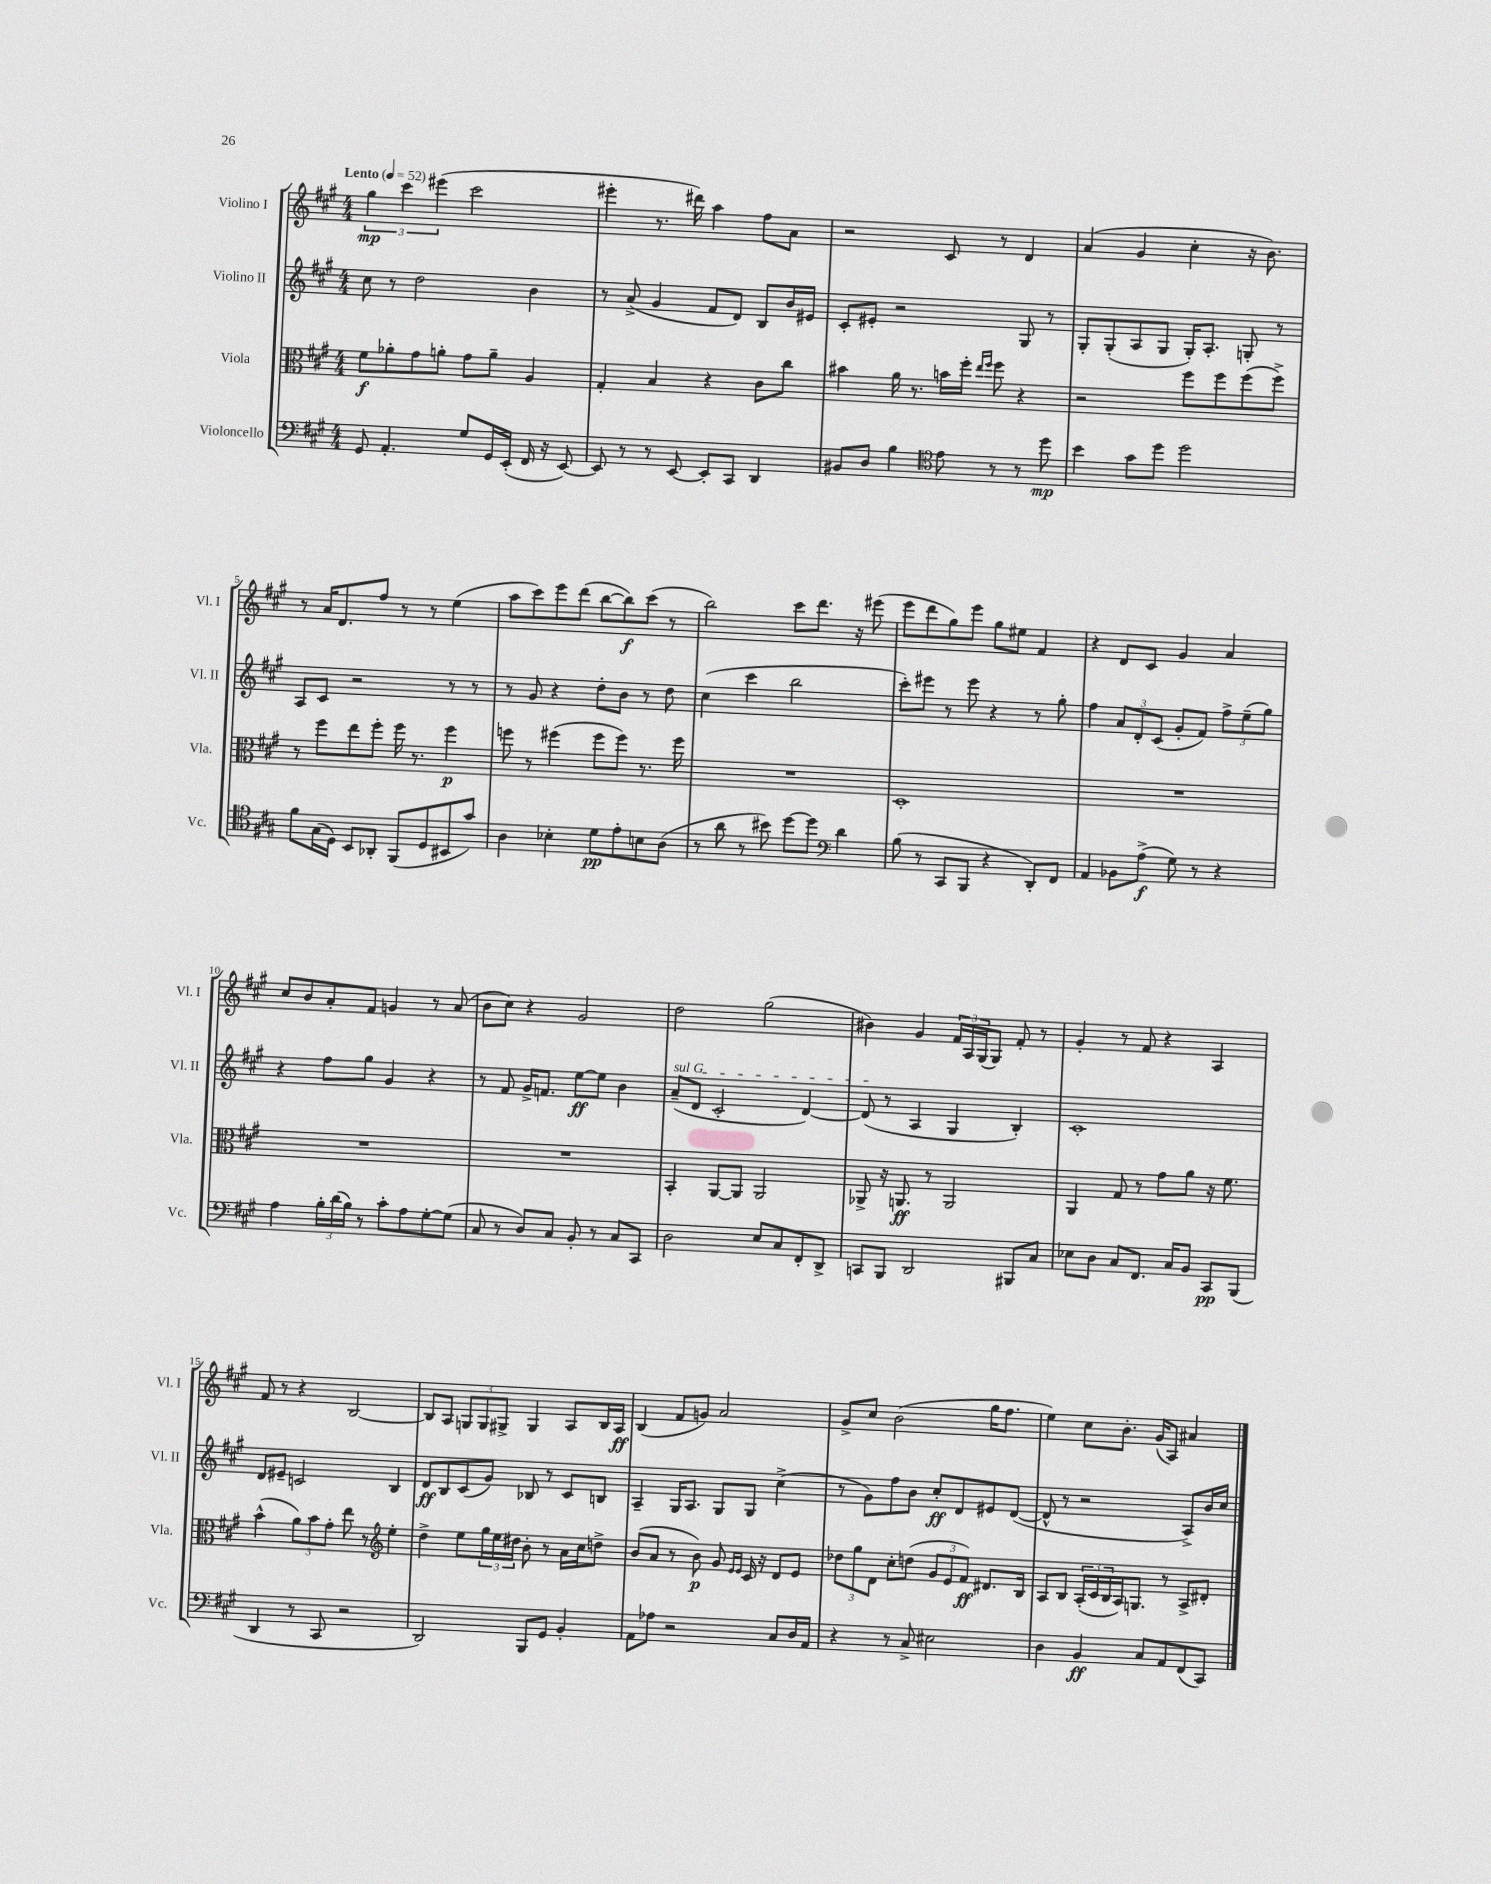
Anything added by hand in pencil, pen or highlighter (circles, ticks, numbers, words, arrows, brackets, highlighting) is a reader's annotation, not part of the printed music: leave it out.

**kern	**kern	**kern	**kern
*staff4	*staff3	*staff2	*staff1
*clefF4	*clefC3	*clefG2	*clefG2
*k[f#c#g#]	*k[f#c#g#]	*k[f#c#g#]	*k[f#c#g#]
*M4/4	*M4/4	*M4/4	*M4/4
*MM52	*MM52	*MM52	*MM52
8GG#	8f#	8cc#	6gg#
4.AA'	8a-'	8r	.
.	.	.	6ccc#
.	8g#	2dd	.
.	.	.	(6eee#
.	8a'	.	.
8G#	8g#	.	2ccc#
16GG#	8a~	.	.
(16EE'	.	.	.
16FF#	4A	4b	.
16r	.	.	.
[8EE)	.	.	.
=	=	=	=
8EE]	4G#'	8r	4eee#'
8r	.	(8a^	.
8r	4B	4g#	8.r
[8EE	.	.	.
.	.	.	16ddd#)
8EE']	4r	8f#	4aa
8CC#	.	8d)	.
4DD	8c#	8B	8ff#
.	8cc#	16b	8a
.	.	16e#	.
=	=	=	=
8BB#	4b#	8c#'	2r
8D	.	8e#'	.
4B	16a	2r	.
.	8.r	.	.
*clefC4	*	*	*
8e	16b	.	8c#
.	16ff#'	.	.
.	16qqee	.	.
.	16qqff#	.	.
8r	8ff#	.	8r
8r	4r	8G#	4d
8dd	.	8r	.
=	=	=	=
4b	2r	8G#'	(4a
.	.	(8G#'	.
8g#	.	8A	4g#
8dd	.	8G#	.
2dd	8ff#	16G#')	4cc#'
.	.	8.A'	.
.	8ff#	.	.
.	(8ff#	8G'	16r
.	.	.	8.b)
.	8ff#^)	8r	.
=	=	=	=
8f#	8r	8A	8r
(16G#	8ff#	8c#	16a
16D)	.	.	8.d
8BB	8ee	2r	.
8AA-'	8ff#'	.	8ff#
(8FF#	16ff#	.	8r
.	8.r	.	.
8D	.	.	8r
8BB#	4ff#	8r	(4ee
8g#)	.	8r	.
=	=	=	=
4A	8ff	8r	8aa
.	8r	8g#	8ccc#)
4B-'	(4ff#	4r	8eee
.	.	.	(8ddd
8d	8ff#	8dd'	[8bb
8e'	8ff#)	8b	8bb])
8B	8.r	8r	(8ccc#
(8A	.	8dd	8r
.	16ff#	.	.
=	=	=	=
8r	1r	(4cc#	2bb)
8a	.	.	.
8r	.	4ccc#	.
8b#)	.	.	.
[8dd	.	2bb	8ccc#
8dd]	.	.	8.ddd
*clefF4	*	*	*
4d	.	.	.
.	.	.	16r
.	.	.	(8eee#
=	=	=	=
(8B	1D'	8ccc#')	8eee
8r	.	8eee#	8ddd
8CC#	.	8r	8gg#)
8BBB	.	8eee#	8eee
4r	.	4r	8gg#
.	.	.	8ee#
8DD')	.	8r	4f#
8FF#	.	8gg#'	.
=	=	=	=
4AA	1r	4ff#	4r
8BB-	.	12a	8d
.	.	12d'	.
(8A^	.	.	8c#
.	.	(12c#	.
8G#)	.	8g#'	4g#
8r	.	8f#)	.
4r	.	12ff#^	4a
.	.	(12ee~	.
.	.	12gg#)	.
=	=	=	=
4A	1r	4r	8cc#
.	.	.	8b
24B'	.	8ff#	8a'
(24d	.	.	.
24B)	.	.	.
8r	.	8gg#	8f#
8c#'	.	4g#	4g
8A	.	.	.
[8G#'	.	4r	8r
(8G#]	.	.	(8a
=	=	=	=
8C#	1r	8r	8b
8r	.	8f#	8cc#)
8D)	.	16g#^	4r
.	.	8.f	.
8C#	.	.	.
8BB'	.	[8ee	2g#
8r	.	8ee]	.
8C#	.	4b	.
8CC#	.	.	.
=	=	=	=
2D	4BB'	(8a~	2dd
.	.	8d	.
.	[8AA	2c#'	.
.	8AA]	.	.
8E	2AA	.	(2gg#
8C#	.	.	.
8FF#'	.	[4d)	.
8DD^	.	.	.
=	=	=	=
8CC	8AA-^	(8d]	4b#)
8BBB	16r	8r	.
.	8.AA	.	.
2DD	.	4A	4g#
.	8r	.	.
.	2AA	4G#	24f#
.	.	.	24A
.	.	.	(24G#
.	.	.	8G#)
8BBB#	.	4B')	8f#'
8C#	.	.	8r
=	=	=	=
8E-	4AA	1c#'	4g#'
8D	.	.	.
8C#	8G#	.	8r
8.FF#	8r	.	8f#
.	8g#	.	4r
16C#	.	.	.
8BB	8a	.	.
8CC#	16r	.	4A
.	8.f#	.	.
(8BBB	.	.	.
=	=	=	=
4DD	(4b^^	8d	8f#
.	.	8e#~	8r
8r	12a)	2c	4r
.	12b	.	.
8CC#	.	.	.
.	12g#'	.	.
2r	8ee	.	[2B
.	8r	.	.
*	*clefG2	*	*
.	4ee'	4B	.
=	=	=	=
2DD)	4dd^	8d	8B]
.	.	8B	8A
.	8ee	(8c#	12G
.	.	.	12G
.	24gg#	8g#)	.
.	24ee	.	12G#^
.	24dd#	.	.
8BBB	8b'	8B-	4G#
8GG#	8r	8r	.
4BB'	16a	8c#	8A
.	16cc#	.	.
.	8dd^	8B	16B
.	.	.	16A
=	=	=	=
8AA	(8b	4A~	(4B
8A-	8a	.	.
2r	8r	16G#	8f#
.	.	8.A	.
.	8b)	.	8g)
.	8g#	8G#	2a
.	16qqe	.	.
.	16qqe	.	.
.	16c#	8G#	.
.	16r	.	.
8C#	8d	(4cc#^	.
16D	8e	.	.
16AA	.	.	.
=	=	=	=
4r	12dd-	8r	8g#^
.	12gg#	.	.
.	.	8g#)	8cc#
.	12d	.	.
8r	8cc#'	8ff#	(2b
8C#^	(8dd	8b	.
2E#	12g#	8cc#'	.
.	12e	.	.
.	.	8d	.
.	12f#)	.	.
.	8.d#	8e#	16gg#
.	.	.	8.ff#
.	.	([8d	.
.	16B	.	.
=	=	=	=
4D	8A	8d^^]	4ee)
.	8B	8r	.
4BB	(24A'	2r	8cc#
.	24c#	.	.
.	24B	.	.
.	16A)	.	8.b'
.	8.G	.	.
8C#	.	.	.
.	.	.	(16g#
8AA	8r	.	8A)
(8FF#	8A^	8A^)	4a#
8CC#)	8d#'	16b	.
.	.	16cc#	.
==	==	==	==
*-	*-	*-	*-
